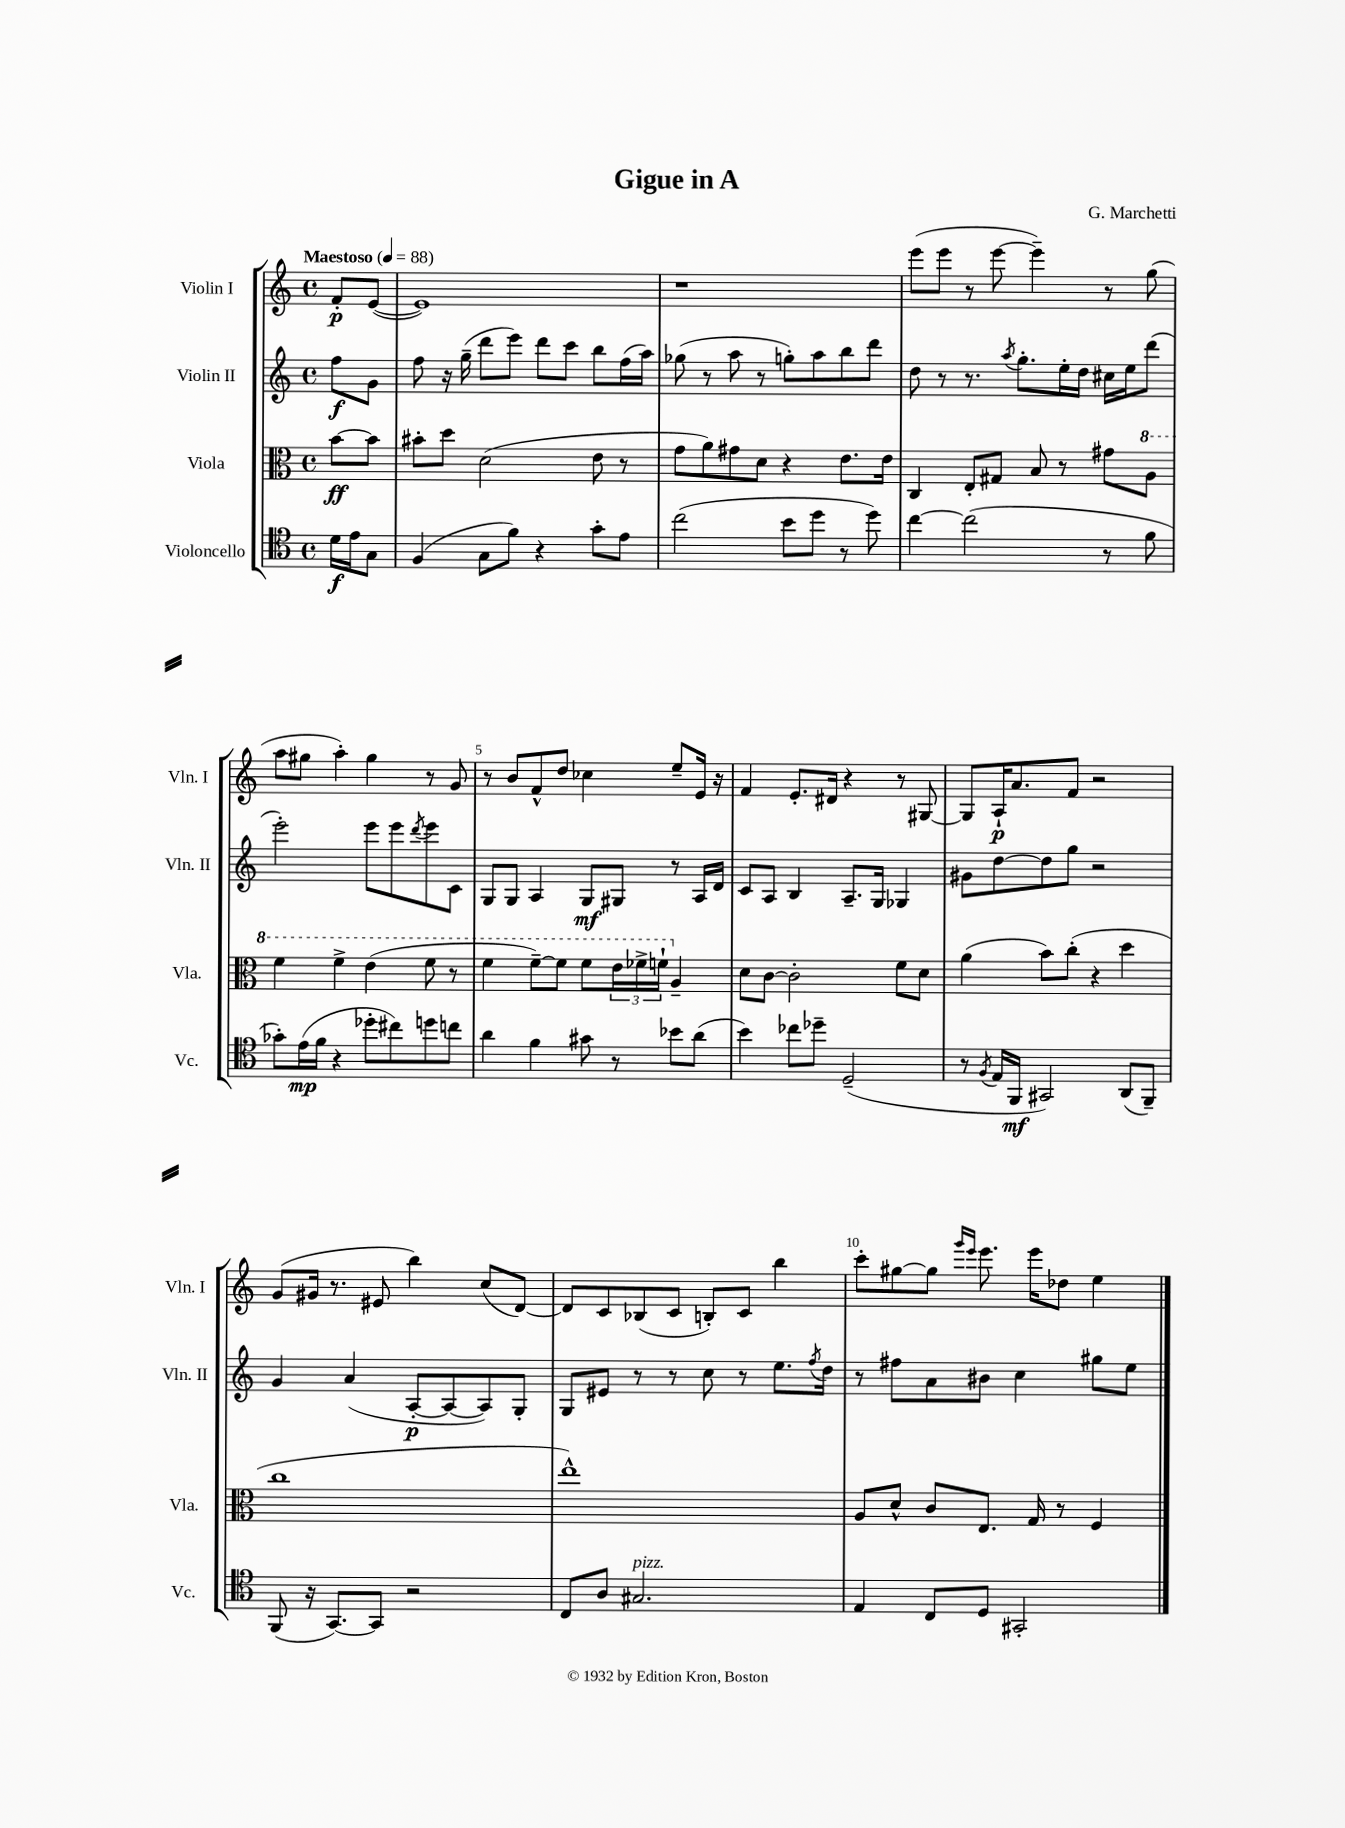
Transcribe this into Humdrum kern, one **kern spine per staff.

**kern	**kern	**kern	**kern
*staff4	*staff3	*staff2	*staff1
*clefC4	*clefC3	*clefG2	*clefG2
*k[]	*k[]	*k[]	*k[]
*M4/4	*M4/4	*M4/4	*M4/4
*met(c)	*met(c)	*met(c)	*met(c)
*MM88	*MM88	*MM88	*MM88
16d\LL	[8b\L	8ff\L	8f'/L
16e\J	.	.	.
8G\J	8b\]J	8g\J	([8e/J
=	=	=	=
(4F/	8b#'\L	8ff\	1e])
.	8dd\J	16r	.
.	.	(16gg~\	.
8G\L	(2d\	8ddd\L	.
8f\J)	.	8eee\J)	.
4r	.	8ddd\L	.
.	.	8ccc\J	.
8g'\L	8e\	8bb\L	.
8e\J	8r	(16ff\L	.
.	.	16aa\JJ)	.
=	=	=	=
(2cc\	8g\L	(8gg-\	1r
.	8a\)	8r	.
.	8g#\	8aa\	.
.	8d\J	8r	.
8b\L	4r	8gg'\L)	.
8dd\J	.	8aa\	.
8r	8.e\L	8bb\	.
8dd\)	.	8ddd\J	.
.	16e\Jk	.	.
=	=	=	=
[4cc\	4C/	8dd\	(8eee\L
.	.	8r	8eee\J
(2cc\]	8E'/L	8.r	8r
.	8G#/J	.	[8eee\
.	.	8qaa/	.
.	.	8.gg'\L	.
.	8B/	.	4eee~\])
.	8r	16ee'\L	.
.	.	16dd\JJ	.
8r	8g#\L	16cc#\LL	8r
.	.	16ee\J	.
8f\	8a\J	(8ddd\J	(8gg\
=	=	=	=
8g-'\L)	4ff\	2eee'\)	8aa\L
(16e\L	.	.	8gg#\J
16f\JJ	.	.	.
4r	4ff^\	.	4aa'\)
8dd-'\L	(4ee\	8eee\L	4gg#\
8cc#\)	.	8eee\	.
.	.	8qddd/	.
8dd\	8ff\	8eee\	8r
8cc\J	8r	8c\J	8g/
=	=	=	=
4a\	4ff\	8G/L	8r
.	.	8G/J	8b/L
4f\	[8ff~\L)	4A/	8f^^/
.	8ff\]J	.	8dd/J
8g#\	8ff\L	8G/L	4cc-\
8r	24ee\L	8G#/J	.
.	24ff-^\	.	.
.	24ff`\JJ	.	.
8b-\L	4A~/	8r	8ee~/L
(8a\J	.	16A/LL	16e/Jk
.	.	16d/JJ	16r
=	=	=	=
4b\)	8d\L	8c/L	4f/
.	[8c\J	8A/J	.
8cc-\L	2c'\]	4B/	8.e'/L
8dd-~\J	.	.	.
.	.	.	16d#/Jk
(2D~/	.	8.A~/L	4r
.	.	16G/Jk	.
.	8f\L	4G-/	8r
.	8d\J	.	[8G#/
=	=	=	=
8r	(4a\	8g#\L	8G#/]L
8qF/	.	.	.
16E/LL	.	[8dd\	16A`/K
16FF/JJ	.	.	8.a/
2GG#/)	8b\L)	8dd\]	.
.	(8cc'\J	8gg\J	8f/J
.	4r	2r	2r
(8AA/L	4dd\	.	.
8FF~/J)	.	.	.
=	=	=	=
(8FF/	1cc	4g/	(8g/L
16r	.	.	16g#/Jk
[8.GG/L)	.	.	8.r
.	.	(4a/	.
8GG/]J	.	.	8e#/
2r	.	[8A'/L	4bb\)
.	.	8A/_	.
.	.	8A/])	(8cc/L
.	.	8G'/J	[8d/J)
=	=	=	=
8C/L	1ee^^)	8G/L	8d/]L
8A/J	.	8e#/J	8c/
2.G#/	.	8r	(8B-/
.	.	8r	8c/J
.	.	8cc\	8B'/L)
.	.	8r	8c/J
.	.	8.ee\L	4bb\
.	.	8qff/	.
.	.	16dd\Jk	.
=	=	=	=
4E/	8A/L	8r	8ccc'\L
.	8d^^/J	8ff#\L	[8gg#\
8C/L	8c/L	8a\	8gg#\]J
.	.	.	16qqggg/LL
.	.	.	16qqeee/JJ
8D/J	8.E/J	8b#\J	8.eee\
2GG#'/	.	4cc\	.
.	16G/	.	16eee\LK
.	8r	.	8dd-\J
.	4F/	8gg#\L	4ee\
.	.	8ee\J	.
==	==	==	==
*-	*-	*-	*-
